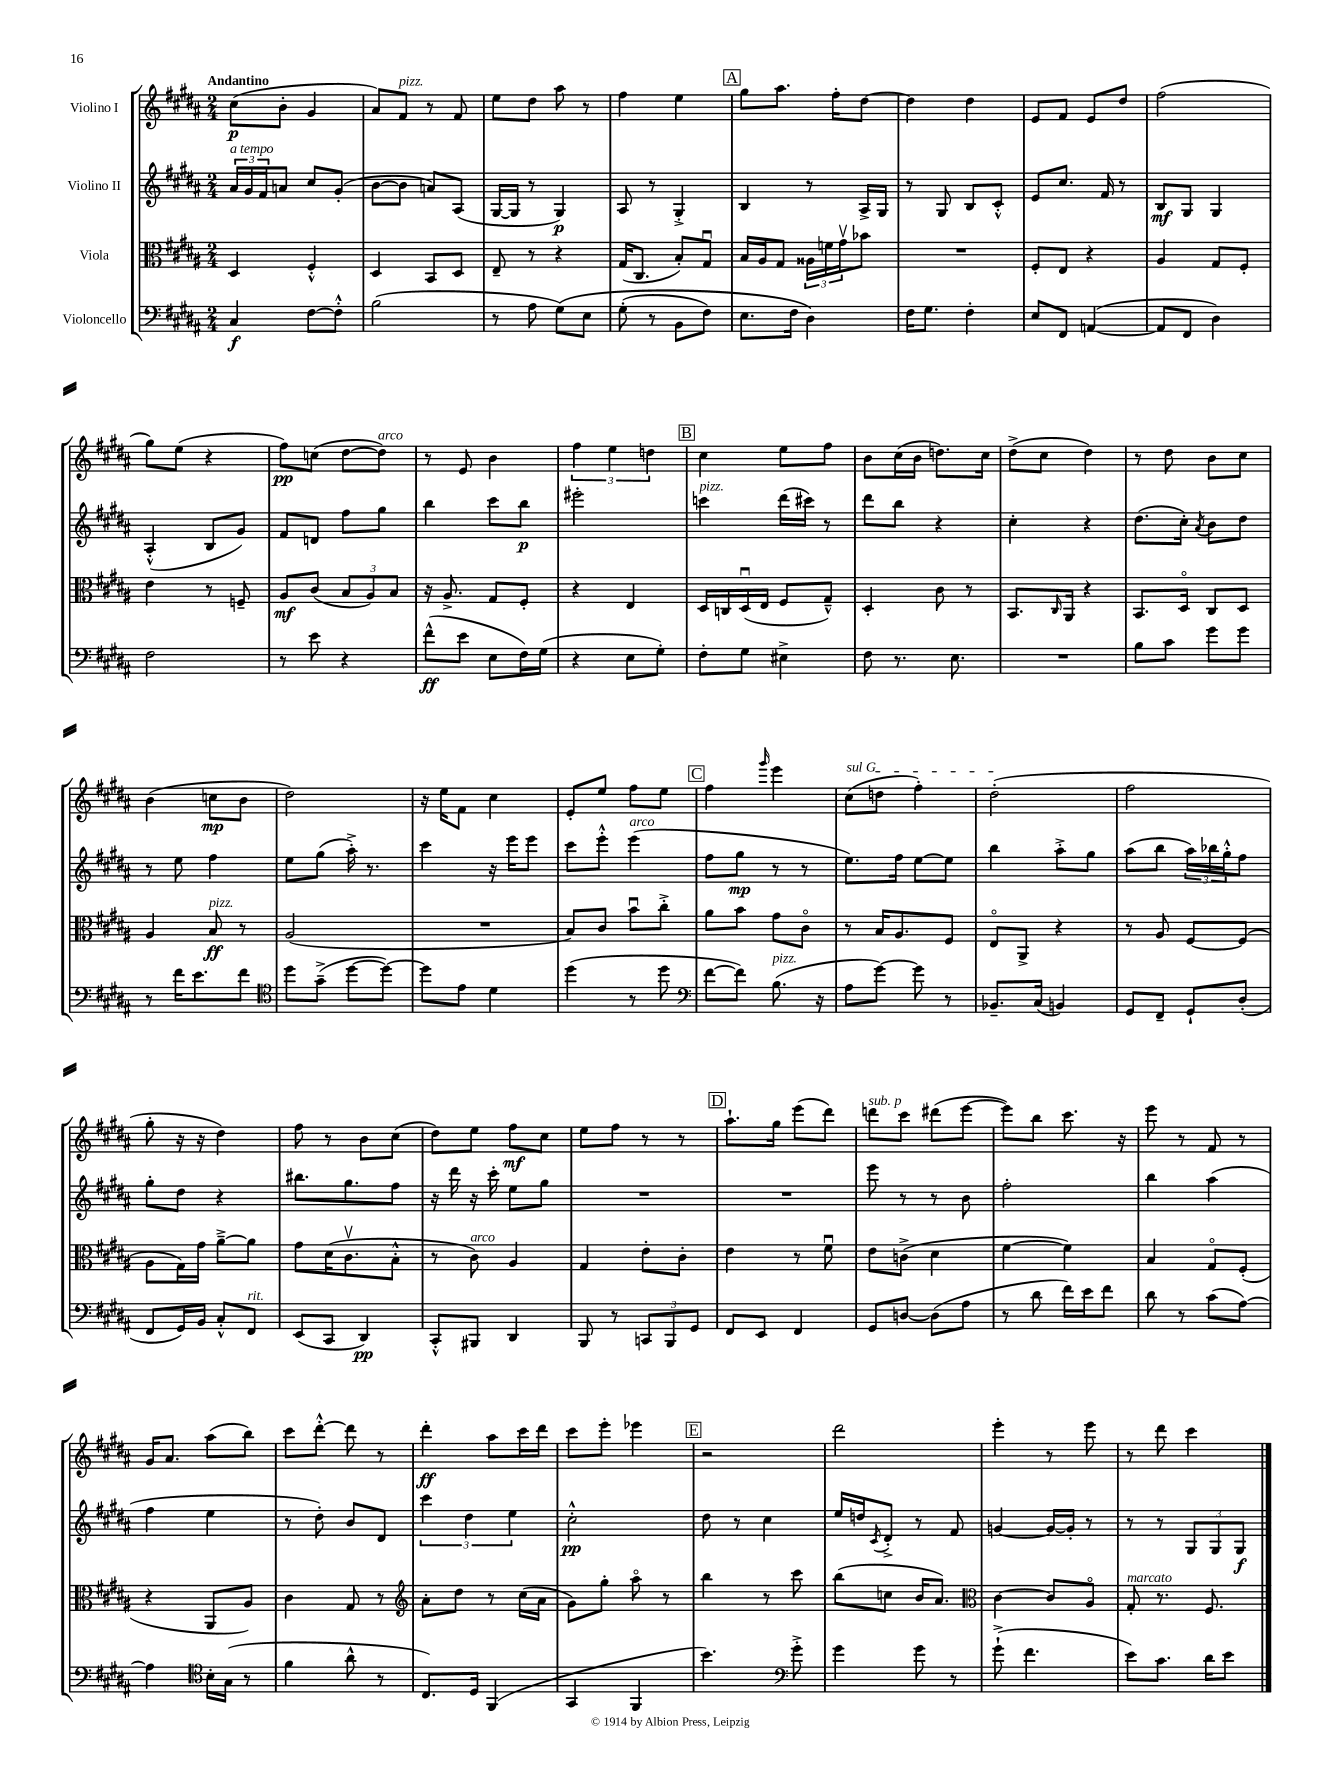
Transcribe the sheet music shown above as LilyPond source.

<<
\new StaffGroup <<
\new Staff = "s0" \with { instrumentName = "Violino I" } {
    \clef treble \key b \major \numericTimeSignature \time 2/4 \tempo "Andantino"
    cis''8\p( b'8-. gis'4 |
    ais'8) fis'8^\markup { \italic "pizz." } r8 fis'8 |
    e''8 dis''8 ais''8 r8 |
    fis''4 e''4 |
    \mark \markup { \box "A" } gis''8 ais''8. fis''16-. dis''8~ |
    dis''4 dis''4 |
    e'8 fis'8 e'8 dis''8 |
    fis''2( |
    gis''8) e''8( r4 |
    fis''8\pp) c''8( dis''8~ dis''8^\markup { \italic "arco" }) |
    r8 e'8 b'4 |
    \tuplet 3/2 { fis''4 e''4 d''4 } |
    \mark \markup { \box "B" } cis''4 e''8 fis''8 |
    b'8 cis''16( b'16 d''8.) cis''16 |
    dis''8->( cis''8 dis''4) |
    r8 dis''8 b'8 cis''8 |
    b'4( c''8\mp b'8 |
    dis''2) |
    r16 e''16 fis'8 cis''4 |
    e'8-. e''8 fis''8 e''8 |
    \mark \markup { \box "C" } fis''4 \grace { gis'''16 } e'''4 |
    \once \override TextSpanner.bound-details.left.text = \markup { \italic "sul G" } cis''8\startTextSpan( d''8 fis''4-.) |
    dis''2-.\stopTextSpan( |
    fis''2 |
    gis''8-. r16 r16 dis''4) |
    fis''8 r8 b'8 cis''8( |
    dis''8) e''8 fis''8\mf cis''8 |
    e''8 fis''8 r8 r8 |
    \mark \markup { \box "D" } ais''8.-! gis''16 e'''8( dis'''8) |
    d'''8^\markup { \italic "sub. p" } cis'''8 dis'''8( e'''8~ |
    e'''8) b''8 cis'''8. r16 |
    e'''8 r8 fis'8 r8 |
    gis'16 ais'8. ais''8( b''8) |
    cis'''8 dis'''8~-.-^ dis'''8 r8 |
    dis'''4-.\ff ais''8 cis'''16 dis'''16 |
    cis'''8 e'''8-. ees'''4 |
    \mark \markup { \box "E" } r2 |
    dis'''2 |
    e'''4-. r8 e'''8 |
    r8 dis'''8 cis'''4 \bar "|." |
}
\new Staff = "s1" \with { instrumentName = "Violino II" } {
    \clef treble \key b \major \numericTimeSignature \time 2/4
    \tuplet 3/2 { ais'16^\markup { \italic "a tempo" } gis'16 fis'16 } a'8 cis''8 gis'8-.( |
    b'8~ b'8 a'8) ais8( |
    gis16~ gis16 r8 gis4\p) |
    ais8 r8 gis4-.-> |
    \mark \markup { \box "A" } b4 r8 ais16-> gis16 |
    r8 gis8 b8 cis'8-.-^ |
    e'8 cis''8. fis'16 r8 |
    b8\mf gis8 gis4 |
    ais4-.-^( b8 gis'8) |
    fis'8 d'8 fis''8 gis''8 |
    b''4 cis'''8 b''8\p |
    eis'''2-. |
    \mark \markup { \box "B" } c'''4^\markup { \italic "pizz." } dis'''16( cis'''16) r8 |
    dis'''8 b''8 r4 |
    cis''4-. r4 |
    dis''8.( cis''16-.) \acciaccatura { ais'8 } b'8 dis''8 |
    r8 e''8 fis''4 |
    e''8 gis''8( ais''16-.->) r8. |
    cis'''4 r16 e'''16 e'''8 |
    cis'''8 e'''8-.-^ e'''4^\markup { \italic "arco" }( |
    \mark \markup { \box "C" } fis''8 gis''8\mp r8 r8 |
    e''8.) fis''16 e''8~ e''8 |
    b''4 ais''8-.-> gis''8 |
    ais''8( b''8 \tuplet 3/2 { ais''16) bes''16 gis''16-.-^ } fis''8 |
    gis''8-. dis''8 r4 |
    bis''8. gis''8. fis''8 |
    r16 dis'''16 r16 cis'''16-. e''8 gis''8 |
    R2 |
    \mark \markup { \box "D" } R2 |
    e'''8 r8 r8 b'8 |
    fis''2-. |
    b''4 ais''4( |
    fis''4 e''4 |
    r8 dis''8-.) b'8 dis'8 |
    \tuplet 3/2 { cis'''4 dis''4 e''4 } |
    cis''2-.-^\pp |
    \mark \markup { \box "E" } dis''8 r8 cis''4 |
    e''16 d''16 \acciaccatura { cis'8 } dis'8-.-> r8 fis'8 |
    g'4~ g'16~ g'16-. r8 |
    r8 r8 \tuplet 3/2 { gis8 gis8 gis8\f } \bar "|." |
}
\new Staff = "s2" \with { instrumentName = "Viola" } {
    \clef alto \key b \major \numericTimeSignature \time 2/4
    dis4 fis4-.-^ |
    dis4 b,8 dis8 |
    e8-- r8 r4 |
    gis16( cis8. b8-.) gis8\downbow |
    \mark \markup { \box "A" } b16 ais16 gis8 \tuplet 3/2 { aisis16 f'16 gis'16\upbow } bes'8 |
    R2 |
    fis8-. e8 r4 |
    ais4 gis8 fis8-. |
    e'4 r8 f8-- |
    ais8\mf cis'8( \tuplet 3/2 { b8 ais8) b8 } |
    r16 ais8.-> gis8 fis8-. |
    r4 e4 |
    \mark \markup { \box "B" } dis16 c16 dis16\downbow( e16 fis8 gis8---^) |
    dis4-. cis'8 r8 |
    b,8. \grace { cis16 } ais,16 r4 |
    b,8. dis16\flageolet cis8 dis8 |
    ais4 b8\ff^\markup { \italic "pizz." } r8 |
    ais2( |
    R2 |
    b8) cis'8 b'8\downbow cis''8-.-> |
    \mark \markup { \box "C" } ais'8 b'8 gis'8 cis'8\flageolet |
    r8 b16 ais8. fis8 |
    e8\flageolet ais,8-> r4 |
    r8 ais8 fis8~ fis8( |
    ais8 gis16) gis'16 ais'8~---> ais'8 |
    gis'8 dis'16( cis'8.\upbow b8-.-^ |
    r8 cis'8^\markup { \italic "arco" }) ais4 |
    gis4 e'8-. cis'8-. |
    \mark \markup { \box "D" } e'4 r8 fis'8\downbow |
    e'8 c'8->( dis'4 |
    fis'4~ fis'4) |
    b4 gis8\flageolet fis8-.( |
    r4 ais,8 ais8) |
    cis'4 gis8 r8 |
    \clef treble ais'8-. dis''8 r8 cis''16( ais'16 |
    gis'8) gis''8-. ais''8\flageolet r8 |
    \mark \markup { \box "E" } b''4 r8 cis'''8 |
    b''8( c''8 b'16 ais'8.) |
    \clef alto cis'4~ cis'8 ais8\flageolet |
    gis8-.^\markup { \italic "marcato" } r8. fis8. \bar "|." |
}
\new Staff = "s3" \with { instrumentName = "Violoncello" } {
    \clef bass \key b \major \numericTimeSignature \time 2/4
    cis4\f fis8~ fis8-.-^ |
    b2( |
    r8 ais8 gis8)\( e8 |
    gis8-.( r8 b,8 fis8) |
    \mark \markup { \box "A" } e8. fis16 dis4\) |
    fis16 gis8. fis4-. |
    e8 fis,8 a,4~( |
    a,8 fis,8 dis4) |
    fis2 |
    r8 e'8 r4 |
    fis'8-^\ff( e'8 e8 fis16) gis16( |
    r4 e8 gis8-.) |
    \mark \markup { \box "B" } fis8-. gis8 eis4-> |
    fis8 r8. e8. |
    R2 |
    b8 cis'8 gis'8 gis'8 |
    r8 fis'16 e'8. fis'8 |
    \clef tenor dis''8 gis'8--->( dis''8~ dis''8~) |
    dis''8 e'8 dis'4 |
    dis''4( r8 dis''8 |
    \mark \markup { \box "C" } \clef bass fis'8~ fis'8) b8.^\markup { \italic "pizz." }( r16 |
    ais8 gis'8~) gis'8 r8 |
    bes,8.-- cis16( b,4) |
    gis,8 fis,8-- gis,8-! dis8-.( |
    fis,8 gis,16) b,16 cis8-.-^ fis,8^\markup { \italic "rit." } |
    e,8( cis,8 dis,4\pp) |
    cis,8-.-^ bis,,8 dis,4 |
    b,,8 r8 \tuplet 3/2 { c,8 b,,8 gis,8 } |
    \mark \markup { \box "D" } fis,8 e,8 fis,4 |
    gis,8 d8~ d8( ais8 |
    r8 dis'8 fis'16) e'16 fis'8 |
    dis'8 r8 cis'8( ais8~) |
    ais4 \clef tenor b16-. gis16( r8 |
    fis'4 ais'8-^ r8 |
    cis8.) dis16 fis,4( |
    gis,4 fis,4 |
    \mark \markup { \box "E" } b'4.) \clef bass gis'8-.-> |
    gis'4 gis'8 r8 |
    gis'8-!->( fis'4. |
    e'8) cis'8. dis'16 e'8 \bar "|." |
}
>>
>>
\layout { \context { \Score \remove "Bar_number_engraver" } }
